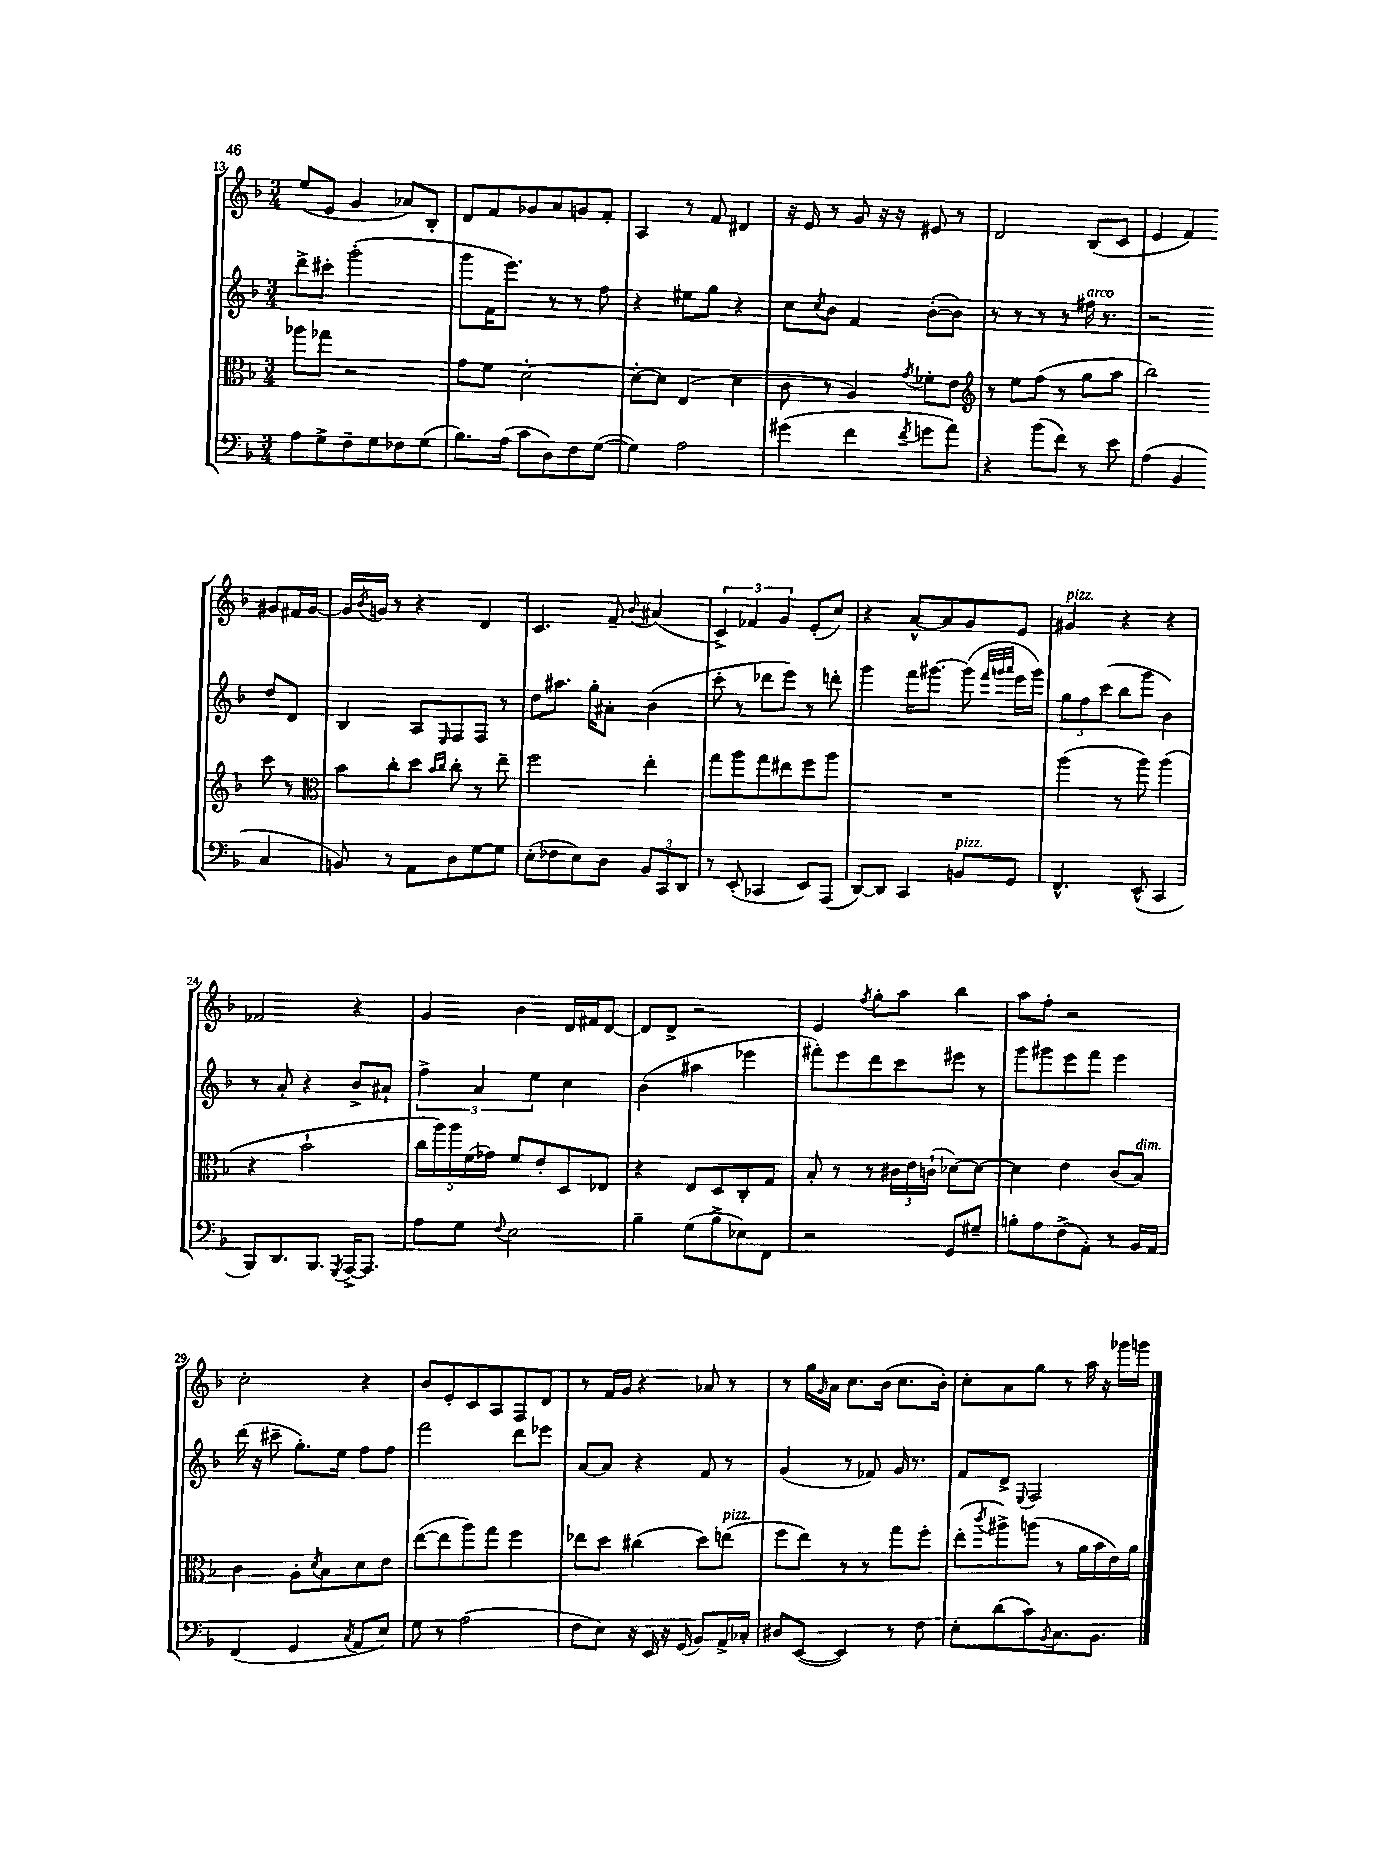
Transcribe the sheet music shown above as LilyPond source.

<<
\new StaffGroup <<
\new Staff = "s0" {
    \clef treble \key f \major \numericTimeSignature \time 3/4
    e''8( e'8 g'4 aes'8) bes8-. |
    d'8 f'8 ges'8 a'8 g'8 f'8-. |
    a4 r8 f'8 dis'4 |
    r16 e'16 r8 g'8 r16 r16 eis'8 r8 |
    d'2 bes8( c'8 |
    e'4 f'4) gis'8 fis'16 gis'16~ |
    gis'16 \acciaccatura { bes'8 } g'16 r8 r4 d'4 |
    c'4. f'8-- \appoggiatura { bes'8 } ais'4( |
    \tuplet 3/2 { c'4->) fes'4 g'4 } e'8-.( c''8) |
    r4 a'8~-^ a'8 g'8 e'8 |
    gis'4^\markup { \italic "pizz." } r4 r4 |
    fes'2 r4 |
    g'4 bes'4 d'16 fis'16 d'8~ |
    d'8 d'8-> r2 |
    e'4 \acciaccatura { f''8 } g''8-. a''8 bes''4 |
    a''8 f''8-. r2 |
    c''2-. r4 |
    bes'8 e'8-. c'8 a8 f8 d'8 |
    r8 f'16 g'16 r4 aes'8 r8 |
    r8 g''16 \grace { g'16 } a'16 c''8. bes'16( c''8. bes'16-.) |
    c''8-. a'8 g''8 r8 a''16 r16 ges'''16 g'''16 \bar "|." |
}
\new Staff = "s1" {
    \clef treble \key f \major \numericTimeSignature \time 3/4
    d'''8-> cis'''8-. g'''2-.( |
    g'''8 f'16 e'''8.) r8 r8 f''8 |
    r4 eis''8 g''8 r4 |
    c''8 \acciaccatura { c''8 } bes'8 f'4 bes'8~-.( bes'8) |
    r8 r8 r8 r8 fis''16^\markup { \italic "arco" } r8. |
    r2 d''8 d'8 |
    bes4 a8 \grace { e16 } f8 f8 r8 |
    d''8 ais''8. g''16-. ais'8-. bes'4( |
    c'''8-. r8 des'''8 e'''8) r8 d'''8-. |
    g'''4 f'''16 gis'''8.~ gis'''8( \grace { f'''32 g'''32 a'''32 } e'''16 g'''16) |
    \tuplet 3/2 { g''8 f''8 c'''8( } bes''8 g'''8 bes'4) |
    r8 a'8-. r4 bes'8-> ais'8-! |
    \tuplet 3/2 { f''4-> a'4 e''4 } c''4 |
    bes'4( ais''4 ees'''4 |
    fis'''8-.) e'''8 d'''8 c'''8 eis'''8 r8 |
    g'''8 gis'''8 e'''8 f'''8 e'''4 |
    d'''16( r16 cis'''8-- g''8.-.) e''16 f''8 f''8 |
    f'''2 d'''8 ees'''8 |
    a'8~ a'8 r4 f'8 r8 |
    g'4( r8 fes'8) g'16 r8. |
    f'8 d'8-> \appoggiatura { e8 } f2 \bar "|." |
}
\new Staff = "s2" {
    \clef alto \key f \major \numericTimeSignature \time 3/4
    aes''8 ges''8 r2 |
    g'8 f'8 d'2~-. |
    d'8~-. d'8 e4( d'4 |
    c'8 r8 a4) \acciaccatura { g'8 } fes'8-. e'8 |
    \clef treble r8 e''8 f''8( r8 g''8 a''8 |
    bes''2) c'''8 r8 |
    \clef alto bes'8 c''8-. d''8 \grace { bes'16 c''16 } c''8-. r8 e''8-- |
    f''2 e''4-. |
    g''8 a''8 g''8 eis''8 f''8 a''8 |
    R2. |
    a''4( r8 a''8) a''4( |
    r4 bes'2-! |
    \tuplet 5/4 { c''16 a''16) a''16 f'16( ges'16) } f'8 e'8-. d8 ees8 |
    r4 e8 d8 c8-. g8 |
    bes8-. r8 r8 \tuplet 3/2 { cis'16 e'16 c'16-!( } des'8~) des'8~ |
    des'4 e'4 c'8( bes8^\markup { \italic "dim." }) |
    c'4 a8-. \acciaccatura { d'8 } bes8 d'8 e'8 |
    e''8~( e''8 a''8) g''8 f''4 |
    ees''8 d''8 cis''4( d''8) e''8^\markup { \italic "pizz." }( |
    f''8 e''8) r8 r8 g''8 f''8-. |
    e''8-.( \acciaccatura { c'''8 } ais''8->) a''8( r8 a'16 bes'16 e'16) a'16 \bar "|." |
}
\new Staff = "s3" {
    \clef bass \key f \major \numericTimeSignature \time 3/4
    a8 g8-> f8-- g8 fes8 g8( |
    bes8.) a16( c'8 d8) f8 g8~( |
    g4) a2 |
    gis'4( f'4 \acciaccatura { f'8 } g'8 a'8) |
    r4 bes'8( f'8) r8 e'8 |
    a4( bes,4 c4 |
    b,8) r8 a,8 d8 g8~ g8 |
    e8-.( fes8 e8) d8 \tuplet 3/2 { bes,8 c,8 d,8 } |
    r8 e,8-.( ces,4 e,8) a,,8( |
    d,8~) d,8 c,4 b,8^\markup { \italic "pizz." } g,8 |
    f,4.-^ e,8-^( c,4 |
    bes,,8) d,8. bes,,8. \acciaccatura { g,,8 } a,,16~-> a,,8. |
    a8 g8 \appoggiatura { f8 } e2 |
    bes4-- g8( bes8-> ees8) f,8 |
    r2 g,8 gis8-- |
    b8-. a8 f8->( a,8-.) r8 bes,16 a,16 |
    f,4( g,4 \acciaccatura { c8 } a,8 e8) |
    g8 r8 a2( |
    f8 e8) r16 e,16 r16 g,16( bes,8) a,16-> ces16-. |
    dis8 e,8~( e,4) r8 f8 |
    e8-. d'8( c'8) \acciaccatura { bes,8 } c8. bes,8. \bar "|." |
}
>>
>>
\layout { \context { \Score currentBarNumber = #13 } }
